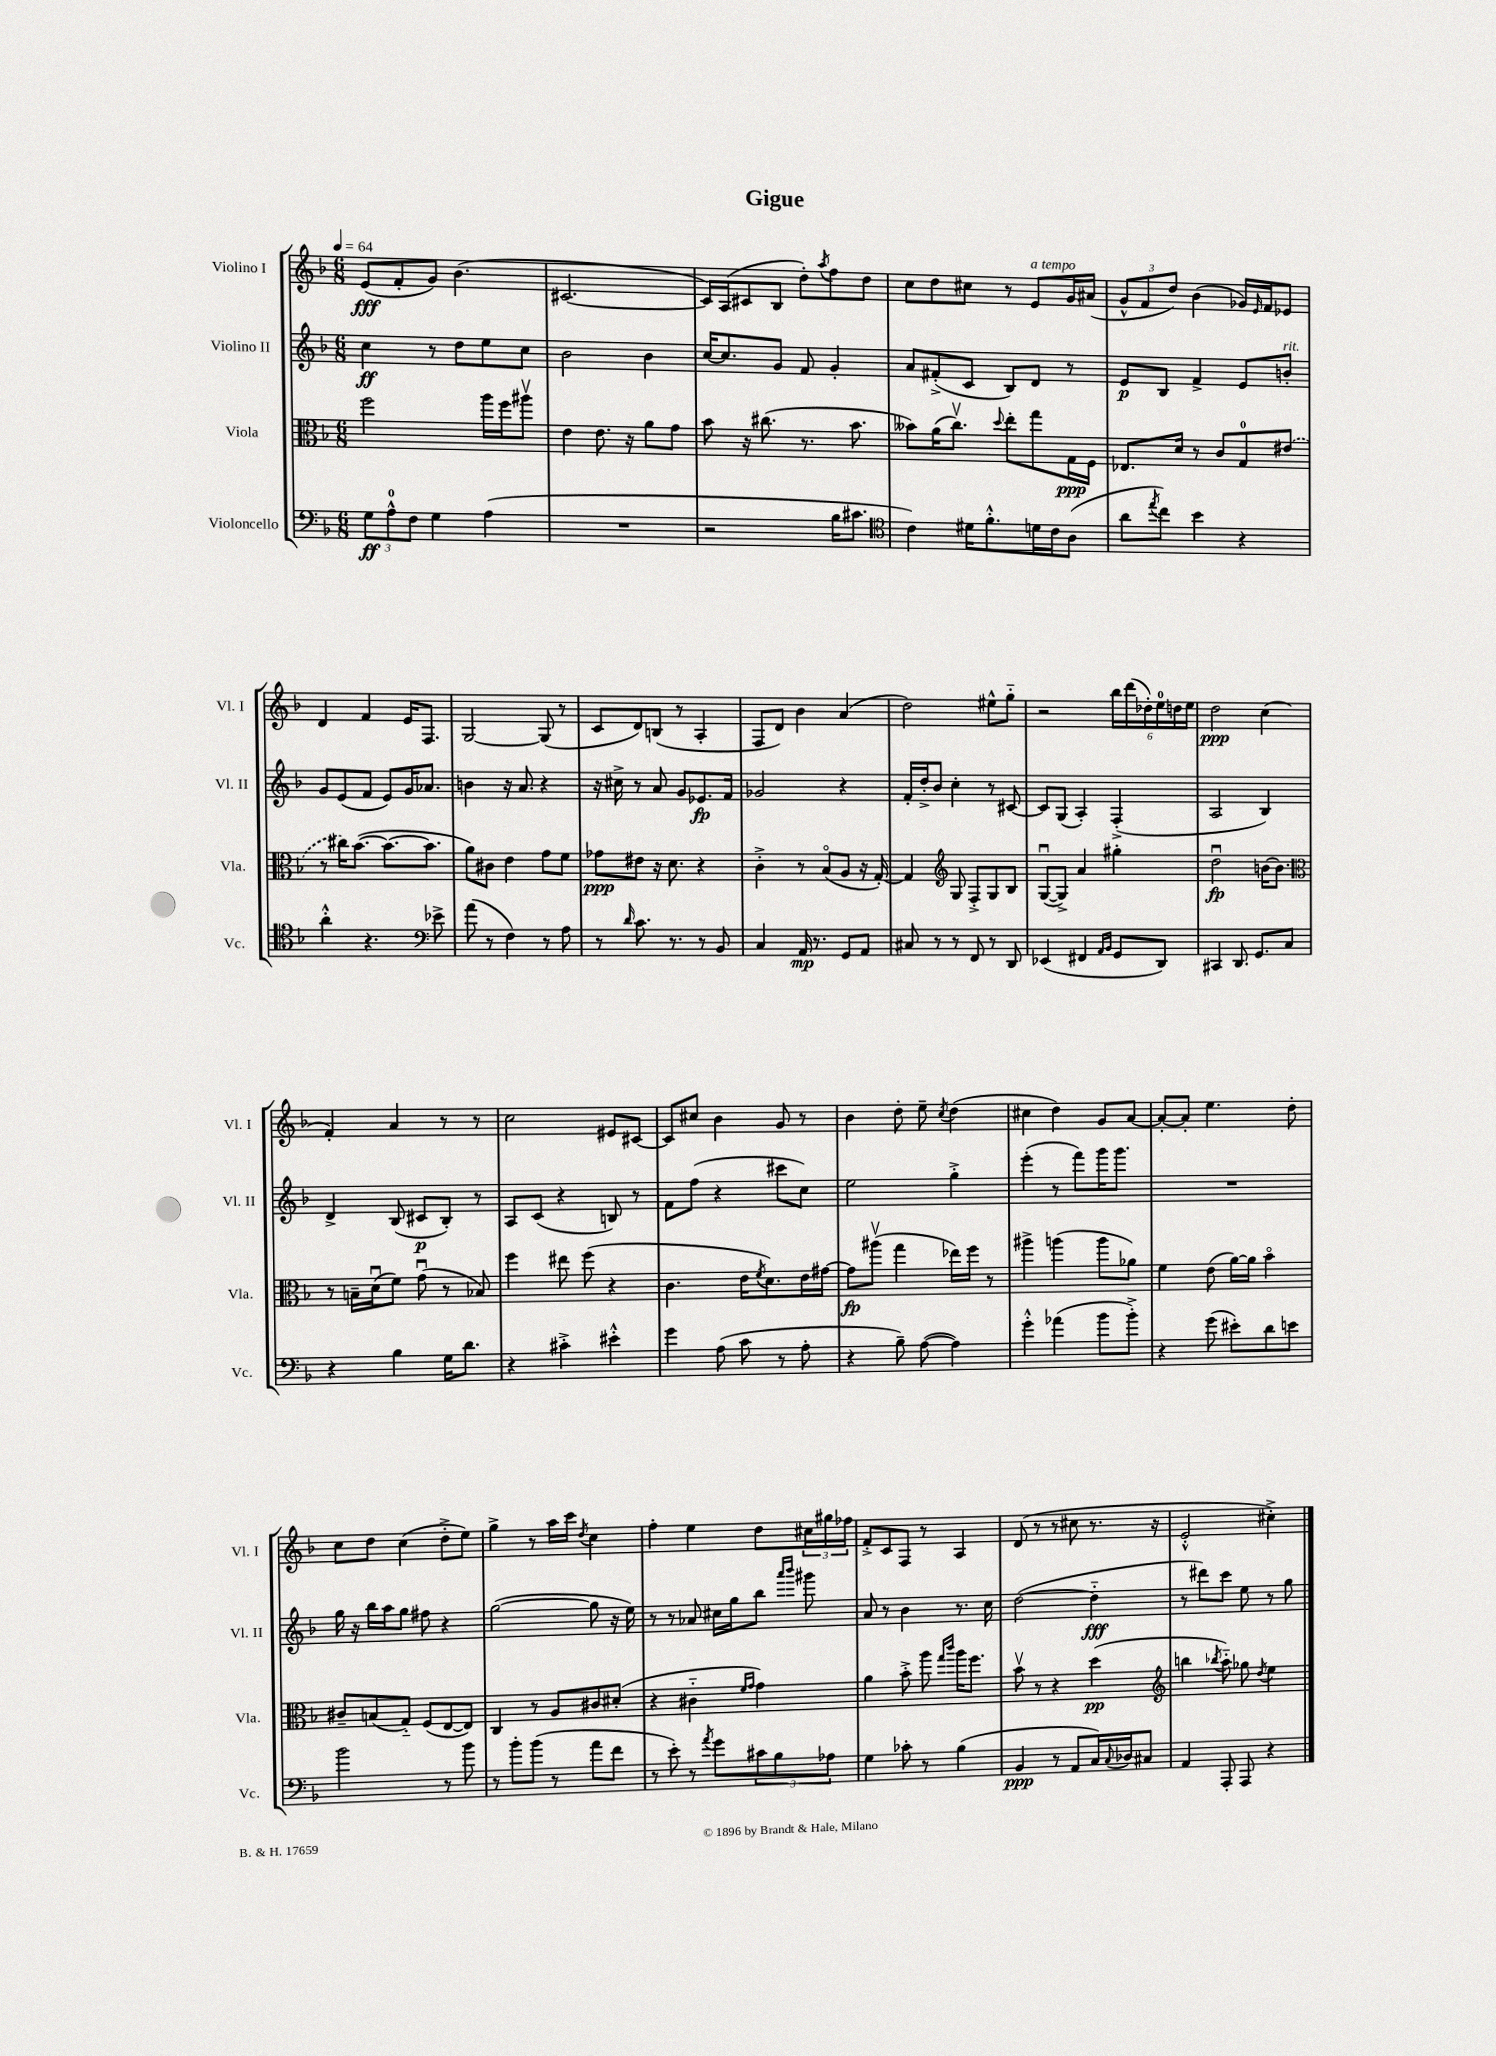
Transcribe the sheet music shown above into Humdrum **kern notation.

**kern	**kern	**kern	**kern
*staff4	*staff3	*staff2	*staff1
*clefF4	*clefC3	*clefG2	*clefG2
*k[b-]	*k[b-]	*k[b-]	*k[b-]
*M6/8	*M6/8	*M6/8	*M6/8
*MM64	*MM64	*MM64	*MM64
12G	2ff	4cc	(8e
12A^^	.	.	.
.	.	.	8f'
12F	.	.	.
4G	.	8r	8g)
.	.	8dd	(4.b-
(4A	16aa	8ee	.
.	16ff	.	.
.	8aa#v	8cc	.
=	=	=	=
2.r	4e	2b-	[2.c#
.	8.e	.	.
.	16r	.	.
.	8a	4b-	.
.	8g	.	.
=	=	=	=
2r	8b-	[16cc	16c#])
.	.	8.cc]	(16A
.	16r	.	8c#
.	(8.cc#	.	.
.	.	8g	8B-
.	8.r	8f	8dd')
.	.	.	8qaa
16B-	.	4g'	8ff
8.c#	8.b-	.	.
.	.	.	8dd
=	=	=	=
*clefC4	*	*	*
4c)	8b--)	8a	8cc
.	(16a	(8f#'^	8dd
.	8.ccv)	.	.
16d#	.	8c	8cc#
8.f'^^	.	.	.
.	8qqdd	.	.
.	8ee'	8B-)	8r
16d	8gg	8d	8e
16c	.	.	.
(8A	16G	8r	16g
.	16F	.	(16a#
=	=	=	=
8a	8.E-	8e	12g^^
.	.	.	12f
8qee	.	.	.
8cc)	.	8B-	.
.	.	.	12dd)
.	16d	.	.
4b-	8r	4f^	(4b-
.	8c	.	.
4r	8G	8e	16g-)
.	.	.	16qqe
.	.	.	16f
.	(8e#	8b'	8e-
=	=	=	=
4a'^^	8r	8g	4d
.	16cc#)	(8e	.
.	([8.b-	.	.
4.r	.	8f	4f
.	8.b-_	8e)	.
.	.	16g	16e
.	8.b-]	8.a-	8.F
*clefF4	*	*	*
8e-^	.	.	.
=	=	=	=
(8a	8a)	4b	[2G
8r	8c#	.	.
4F)	4e	16r	.
.	.	8.a	.
8r	8g	4r	(8G]
8A	8f	.	8r
=	=	=	=
8r	8g-	16r	8c
.	.	16cc#^	.
16qqd	.	.	.
8.c	8e#	8r	8d)
.	16r	8a	(8B
8.r	8.d	.	.
.	.	8g	8r
8r	4r	8.e-	4A'
8BB-	.	.	.
.	.	16f	.
=	=	=	=
4C	4c'^	2g-	8F
.	.	.	8d)
16AA	8r	.	4b-
8.r	.	.	.
.	(8B-o	.	.
8GG	8A	4r	(4a
8AA	16r	.	.
.	[16G')	.	.
=	=	=	=
8C#	4G]	16f'	2dd)
.	.	16dd'^	.
8r	.	8b-	.
*	*clefG2	*	*
8r	8G	4cc'	.
8FF	8F'^	.	.
8r	8G	8r	8ee#^^
8DD	8B-	[8c#	8gg'~
=	=	=	=
(4EE-	([8Gu	8c#]	2r
.	8G^])	(8G	.
4FF#	4a	4A')	.
16qqAA	.	.	.
16qqBB-	.	.	.
8GG	4gg#'	(4F'^	24bb-
.	.	.	(24ddd
.	.	.	24dd-')
8DD)	.	.	24ee
.	.	.	24dd
.	.	.	24ee
=	=	=	=
4CC#	2ddu	2A	2dd
8.DD	.	.	.
8.GG	.	.	.
.	[16b	4B-)	(4cc
.	8.b]	.	.
8C	.	.	.
=	=	=	=
*	*clefC3	*	*
4r	8r	4d^	4f')
.	16B~	.	.
.	(16du	.	.
4B-	8f)	(8B-	4a
.	(8gu	8c#	.
16G	8r	8B-')	8r
8.d	.	.	.
.	8B-)	8r	8r
=	=	=	=
4r	4ff	8A	2cc
.	.	(8c	.
4c#'^	8ee#	4r	.
.	(8ff	.	.
4e#'^^	4r	8B)	8e#
.	.	8r	[8c#
=	=	=	=
4g	4.c	8f	8c#]
.	.	(8ff	8cc#
(8A	.	4r	4b-
8c	16e	.	.
.	8qf	.	.
.	8.d)	.	.
8r	.	8ccc#	8g
8A'	16e	8cc)	8r
.	[16g#	.	.
=	=	=	=
4r	8g#]	2ee	4b-
.	(8aa#v	.	.
8B-~)	4gg	.	8dd'
([8A	.	.	8ee~
.	.	.	8qcc
4A])	16ee-)	4gg'^	(4dd
.	16ff	.	.
.	8r	.	.
=	=	=	=
4g'^^	4aa#^	(4eee'	4cc#
(4a-	(4aa	8r	4dd)
.	.	8fff)	.
8b-	8aa	16ggg	8g
.	.	8.ggg	.
8b-'^)	8a-)	.	[8a
=	=	=	=
4r	4f	2.r	8a'_
.	.	.	8a']
(8g	(8e	.	4.ee
8e#')	[16a)	.	.
.	16a]	.	.
8d	4b-o	.	.
8e	.	.	8dd'
=	=	=	=
2b-	8c#~	16gg	8cc
.	.	16r	.
.	(8B	16bb-	8dd
.	.	16aa	.
.	8G'~)	8gg	(4cc
.	(8F	8ff#	.
8r	[8E	4r	8dd'^
8b-	8E])	.	8ee)
=	=	=	=
8r	4C	([2gg	4gg^
8b-'	.	.	.
(8b-	8r	.	8r
8r	8A	.	16aa
.	.	.	16ccc
.	.	.	8qdd
8a	8c#	8gg]	4cc
8f	(8d#'	16r	.
.	.	16ee)	.
=	=	=	=
8r	4r	8r	4ff'
8e')	.	8r	.
8r	4c#'~	8a-	4ee
8qa	.	.	.
8g	.	16cc#	.
.	.	16gg	.
.	16qqf	.	.
.	16qqg	.	.
12c#	4g)	8bb-	8dd
12B-	.	.	.
.	.	16qqaaa	.
.	.	16qqbbb-	.
.	.	8ggg#	24cc#
12A-	.	.	24gg#
.	.	.	24ff-
=	=	=	=
4G	4a	8a	8f'^
.	.	8r	8c
8c-'	8b-'^	4b-	8F
8r	8aa	.	8r
.	16qqgg	.	.
.	16qqccc	.	.
(4B-	16aa	8.r	4A
.	8.ff	.	.
.	.	16cc	.
=	=	=	=
4BB-	8b-v	([2dd	(8d
.	8r	.	8r
8r	4r	.	8r
8AA	.	.	8cc#
16C)	(4dd	4dd'~]	8.r
8qqC	.	.	.
16D-	.	.	.
8C#	.	.	.
.	.	.	16r
=	=	=	=
*	*clefG2	*	*
4AA	4bb	8r	2e'^^
.	.	8ddd#)	.
.	8qbb-	.	.
8AAA'	8aa'~)	8ccc	.
8AAA	8gg-	8ee	.
.	8qdd	.	.
4r	4ee	8r	4cc#'^)
.	.	8gg	.
==	==	==	==
*-	*-	*-	*-
